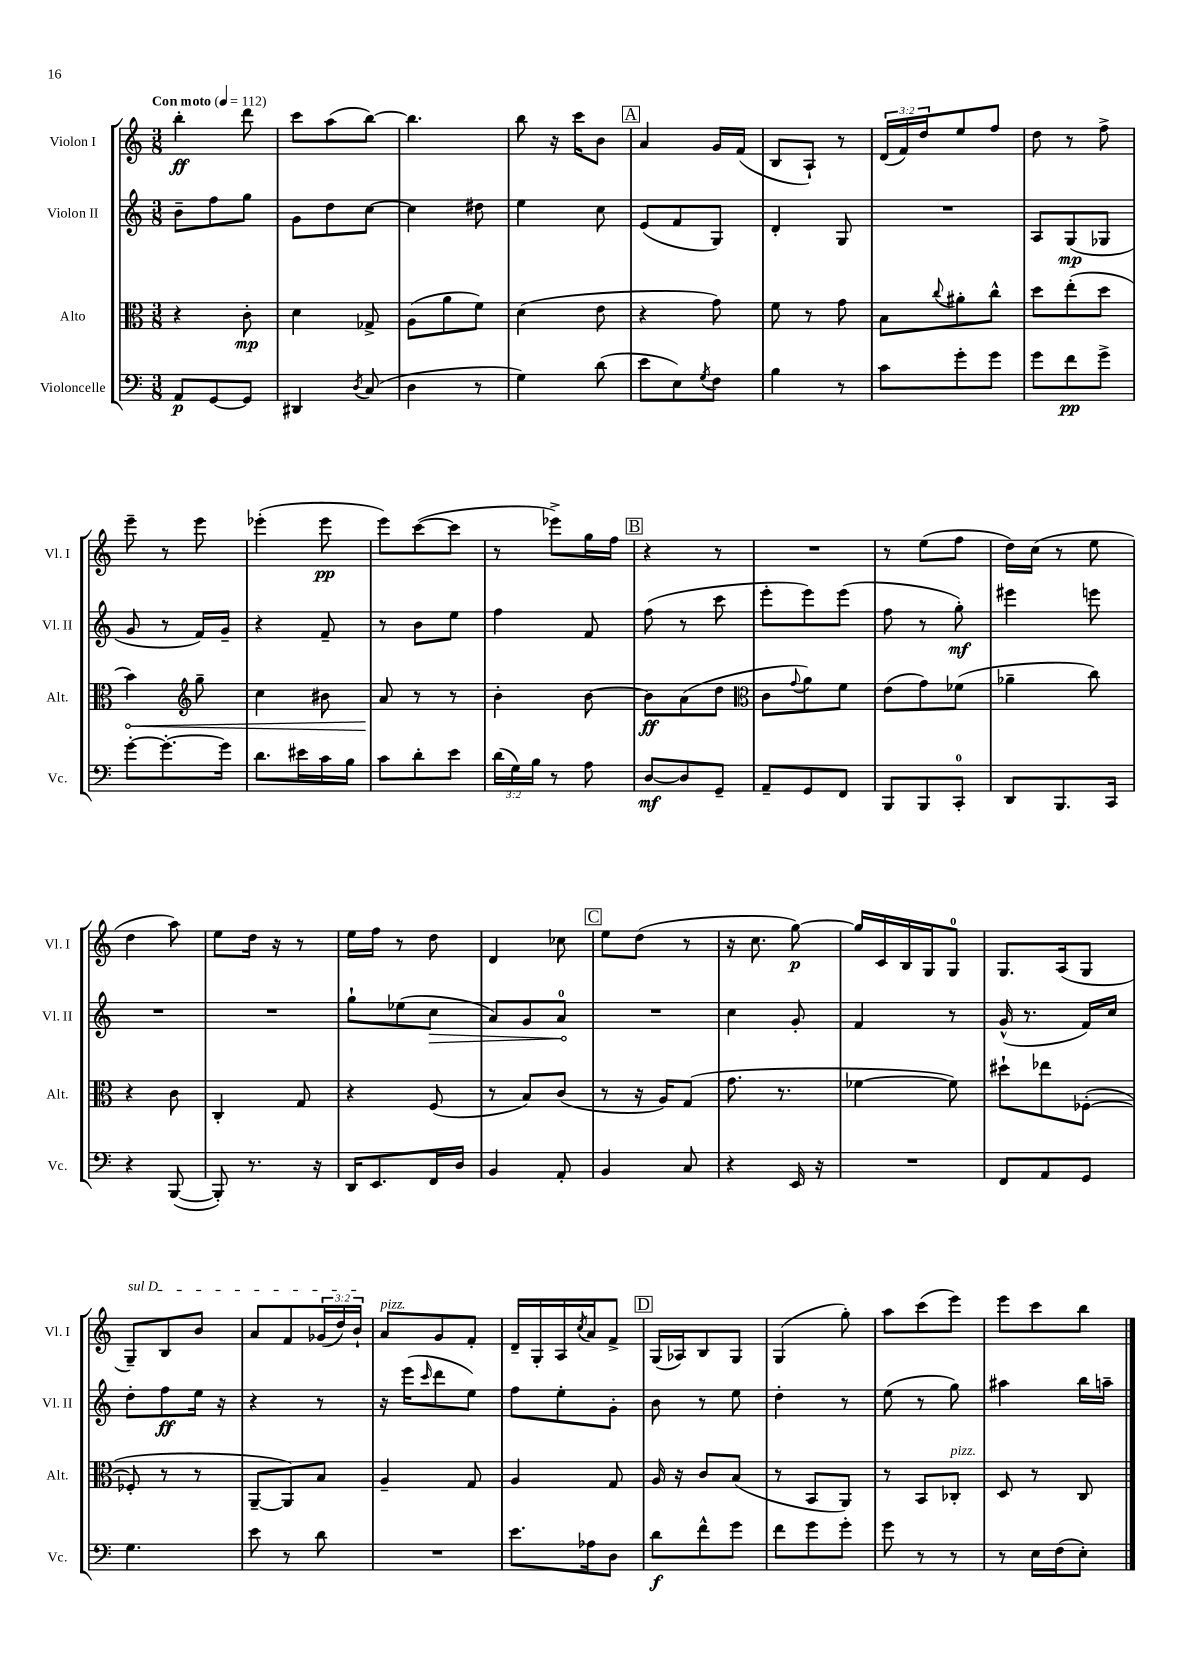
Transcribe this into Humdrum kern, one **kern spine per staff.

**kern	**dynam	**kern	**dynam	**kern	**dynam	**kern	**dynam
*part4	*part4	*part3	*part3	*part2	*part2	*part1	*part1
*staff4	*staff4	*staff3	*staff3	*staff2	*staff2	*staff1	*staff1
*I"Violoncelle	*	*I"Alto	*	*I"Violon II	*	*I"Violon I	*
*I'Vc.	*	*I'Alt.	*	*I'Vl. II	*	*I'Vl. I	*
*clefF4	*	*clefC3	*	*clefG2	*	*clefG2	*
*k[]	*	*k[]	*	*k[]	*	*k[]	*
*M3/8	*	*M3/8	*	*M3/8	*	*M3/8	*
*MM112	*	*MM112	*	*MM112	*	*MM112	*
=1	=1	=1	=1	=1	=1	=1	=1
!	!	!	!	!	!	!LO:TX:a:B:t=Con moto	!
8AA/L	p	4r	.	8b~\L	.	4bb'\	ff
[8GG/	.	.	.	8ff\	.	.	.
8GG/J]	.	8c'\	mp	8gg\J	.	8ddd\	.
=2	=2	=2	=2	=2	=2	=2	=2
4DD#X/	.	4d\	.	8g\L	.	8ccc\L	.
.	.	.	.	8dd\	.	(8aa\	.
8qD/	.	.	.	.	.	.	.
(8C/	.	8G-X^/	.	[8cc\J	.	[8bb\J)	.
=3	=3	=3	=3	=3	=3	=3	=3
4D\	.	(8A\L	.	4cc\]	.	4.bb\]	.
.	.	8a\	.	.	.	.	.
8r	.	8f\J)	.	8dd#X\	.	.	.
=4	=4	=4	=4	=4	=4	=4	=4
4G\)	.	(4d\	.	4ee\	.	8bb\	.
.	.	.	.	.	.	16r	.
.	.	.	.	.	.	16ccc\KL	.
(8d\	.	8e\	.	8cc\	.	8b\J	.
!!LO:REH:place=s1:t=A
=5	=5	=5	=5	=5	=5	=5	=5
8e\L	.	4r	.	(8e/L	.	4a/	.
8E\)	.	.	.	8f/	.	.	.
8qG/	.	.	.	.	.	.	.
8F\J	.	8g\)	.	8G/J)	.	16g/LL	.
.	.	.	.	.	.	(16f/JJ	.
=6	=6	=6	=6	=6	=6	=6	=6
4B\	.	8f\	.	4d'/	.	8B/L	.
.	.	8r	.	.	.	8A`/J)	.
8r	.	8g\	.	8G/	.	8r	.
=7	=7	=7	=7	=7	=7	=7	=7
8c\L	.	8B\L	.	4.r	.	(24d/LL	.
.	.	.	.	.	.	24f/)	.
.	.	.	.	.	.	24dd/J	.
.	.	8qqcc/	.	.	.	.	.
8g'\	.	8a#X'\	.	.	.	8ee/	.
8g\J	.	8cc^^\J	.	.	.	8ff/J	.
=8	=8	=8	=8	=8	=8	=8	=8
8g\L	.	8dd\L	.	8A/L	.	8dd\	.
8f\	pp	(8ee'\	.	(8G/	mp	8r	.
8g^\J	.	8dd\J	.	8G-X/J	.	8ff^\	.
!!LO:LB:g=z
=9	=9	=9	=9	=9	=9	=9	=9
!	!	!	!LO:HP:b	!	!	!	!
[8g'\L	.	4b\)	<	8g/	.	8eee~\	.
8.g'\_	.	.	.	8r	.	8r	.
*	*	*clefG2	*	*	*	*	*
.	.	8gg~\	.	16f/LL)	.	8eee\	.
16g\Jk]	.	.	.	16g~/JJ	.	.	.
=10	=10	=10	=10	=10	=10	=10	=10
8.d\L	.	4cc\	.	4r	.	(4eee-X'\	.
16e#X\L	.	.	.	.	.	.	.
16c\	.	8b#X\	.	8f~/	.	8eee-\	pp
16B\JJ	.	.	.	.	.	.	.
=11	=11	=11	=11	=11	=11	=11	=11
8c\L	.	8a/	.	8r	.	8eee\L)	.
8d'\	.	8r	[	8b\L	.	([8ccc\	.
8e\J	.	8r	.	8ee\J	.	8ccc\J]	.
=12	=12	=12	=12	=12	=12	=12	=12
(24d\LL	.	4b'\	.	4ff\	.	8r	.
24G\)	.	.	.	.	.	.	.
24B\JJ	.	.	.	.	.	.	.
8r	.	.	.	.	.	8eee-X^\L)	.
8A\	.	[8b\	.	8f/	.	16gg\L	.
.	.	.	.	.	.	16ff\JJ	.
!!LO:REH:place=s1:t=B
=13	=13	=13	=13	=13	=13	=13	=13
[8D/L	mf	8b\L]	ff	(8ff\	.	4r	.
8D/]	.	(8a\	.	8r	.	.	.
8GG~/J	.	8dd\J	.	8ccc\	.	8r	.
=14	=14	=14	=14	=14	=14	=14	=14
*	*	*clefC3	*	*	*	*	*
8AA~/L	.	8c\L	.	8eee'\L	.	4.r	.
.	.	8qqg/	.	.	.	.	.
8GG/	.	8a\)	.	8eee\)	.	.	.
8FF/J	.	8f\J	.	(8eee\J	.	.	.
=15	=15	=15	=15	=15	=15	=15	=15
8BBB/L	.	(8e\L	.	8ff\	.	8r	.
8BBB/	.	8g\)	.	8r	.	(8ee\L	.
8CC'/J	.	(8f-X\J	.	8gg'\)	mf	8ff\J	.
=16	=16	=16	=16	=16	=16	=16	=16
8DD/L	.	4a-X~\	.	4eee#X\	.	16dd\LL)	.
.	.	.	.	.	.	(16cc\JJ	.
8.BBB/	.	.	.	.	.	8r	.
.	.	8cc\)	.	8eeen\	.	8ee\	.
16CC/Jk	.	.	.	.	.	.	.
!!LO:LB:g=z
=17	=17	=17	=17	=17	=17	=17	=17
4r	.	4r	.	4.r	.	4dd\	.
([8BBB/	.	8c\	.	.	.	8aa\)	.
=18	=18	=18	=18	=18	=18	=18	=18
8BBB'/])	.	4C'/	.	4.r	.	8ee\L	.
8.r	.	.	.	.	.	16dd\Jk	.
.	.	.	.	.	.	16r	.
.	.	8G/	.	.	.	8r	.
16r	.	.	.	.	.	.	.
=19	=19	=19	=19	=19	=19	=19	=19
16DD/KL	.	4r	.	8gg`\L	.	16ee\LL	.
8.EE/	.	.	.	.	.	16ff\JJ	.
.	.	.	.	(8ee-X\	.	8r	.
!	!	!	!	!	!LO:HP:b	!	!
16FF/L	.	(8F/	.	8cc\J	>	8dd\	.
16D/JJ	.	.	.	.	.	.	.
=20	=20	=20	=20	=20	=20	=20	=20
4BB/	.	8r	.	8a/L)	.	4d/	.
.	.	8B/L)	.	8g/	.	.	.
8AA'/	.	(8c/J	.	8a/J	.	8cc-X\	.
.	.	.	.	.	]	.	.
!!LO:REH:place=s1:t=C
=21	=21	=21	=21	=21	=21	=21	=21
4BB/	.	8r	.	4.r	.	8ee\L	.
.	.	16r	.	.	.	(8dd\J	.
.	.	16A/KL)	.	.	.	.	.
8C/	.	(8G/J	.	.	.	8r	.
=22	=22	=22	=22	=22	=22	=22	=22
4r	.	8.g\	.	4cc\	.	16r	.
.	.	.	.	.	.	8.cc\	.
.	.	8.r	.	.	.	.	.
16EE/	.	.	.	8g'/	.	[8gg\)	p
16r	.	.	.	.	.	.	.
=23	=23	=23	=23	=23	=23	=23	=23
4.r	.	[4f-X\	.	4f/	.	16gg/LL]	.
.	.	.	.	.	.	16c/	.
.	.	.	.	.	.	16B/	.
.	.	.	.	.	.	16G/J	.
.	.	8f-\])	.	8r	.	8G/J	.
=24	=24	=24	=24	=24	=24	=24	=24
8FF/L	.	8dd#X`\L	.	(16g^^/	.	8.G/L	.
.	.	.	.	8.r	.	.	.
8AA/	.	8ee-X\	.	.	.	.	.
.	.	.	.	.	.	(16A/k	.
8GG/J	.	([8F-X'\J	.	16f/LL)	.	8G/J	.
.	.	.	.	16cc/JJ	.	.	.
!!LO:LB:g=z
=25	=25	=25	=25	=25	=25	=25	=25
!	!	!	!	!	!	!LO:TX:a:i:t=sul D	!
4.G\	.	8F-X'/]	.	8dd'\L	.	8G~/L)	.
.	.	8r	.	8ff\	ff	8B/	.
.	.	8r	.	16ee\Jk	.	8b/J	.
.	.	.	.	16r	.	.	.
=26	=26	=26	=26	=26	=26	=26	=26
8e\	.	[8AA~/L	.	4r	.	8a/L	.
8r	.	8AA/])	.	.	.	8f/	.
8d\	.	8B/J	.	8r	.	(24g-X/L	.
.	.	.	.	.	.	24dd/)	.
.	.	.	.	.	.	24b`/JJ	.
=27	=27	=27	=27	=27	=27	=27	=27
!	!	!	!	!	!	!LO:TX:a:i:t=pizz.	!
4.r	.	4A~/	.	16r	.	8a/L	.
.	.	.	.	(16eee\KL	.	.	.
.	.	.	.	16qqccc/	.	.	.
.	.	.	.	8ddd\	.	8g/	.
.	.	8G/	.	8ee\J)	.	8f'/J	.
=28	=28	=28	=28	=28	=28	=28	=28
8.e\L	.	4A/	.	8ff\L	.	16d~/LL	.
.	.	.	.	.	.	16G'/	.
.	.	.	.	8ee'\	.	16A/	.
.	.	.	.	.	.	8qcc/	.
16A-X\k	.	.	.	.	.	16a/J	.
8D\J	.	8G/	.	8g'\J	.	8f^/J	.
!!LO:REH:place=s1:t=D
=29	=29	=29	=29	=29	=29	=29	=29
8d\L	f	16A/	.	8b\	.	(16G/LL	.
.	.	16r	.	.	.	16A-X/J)	.
8f^^\	.	8c/L	.	8r	.	8B/	.
8g\J	.	(8B/J	.	8ee\	.	8G/J	.
=30	=30	=30	=30	=30	=30	=30	=30
8f\L	.	8r	.	4dd'\	.	(4G/	.
8g\	.	8BB/L	.	.	.	.	.
8g'\J	.	8AA/J)	.	8r	.	8gg'\)	.
=31	=31	=31	=31	=31	=31	=31	=31
8g\	.	8r	.	(8ee\	.	8aa\L	.
8r	.	8BB/L	.	8r	.	(8ccc\	.
!	!	!LO:TX:a:i:t=pizz.	!	!	!	!	!
8r	.	8C-X'/J	.	8gg\)	.	8eee\J)	.
=32	=32	=32	=32	=32	=32	=32	=32
8r	.	8D/	.	4aa#X\	.	8eee\L	.
16E\LL	.	8r	.	.	.	8ccc\	.
(16F\J	.	.	.	.	.	.	.
8E'\J)	.	8C/	.	16bb\LL	.	8bb\J	.
.	.	.	.	16aan~\JJ	.	.	.
==	==	==	==	==	==	==	==
*-	*-	*-	*-	*-	*-	*-	*-
